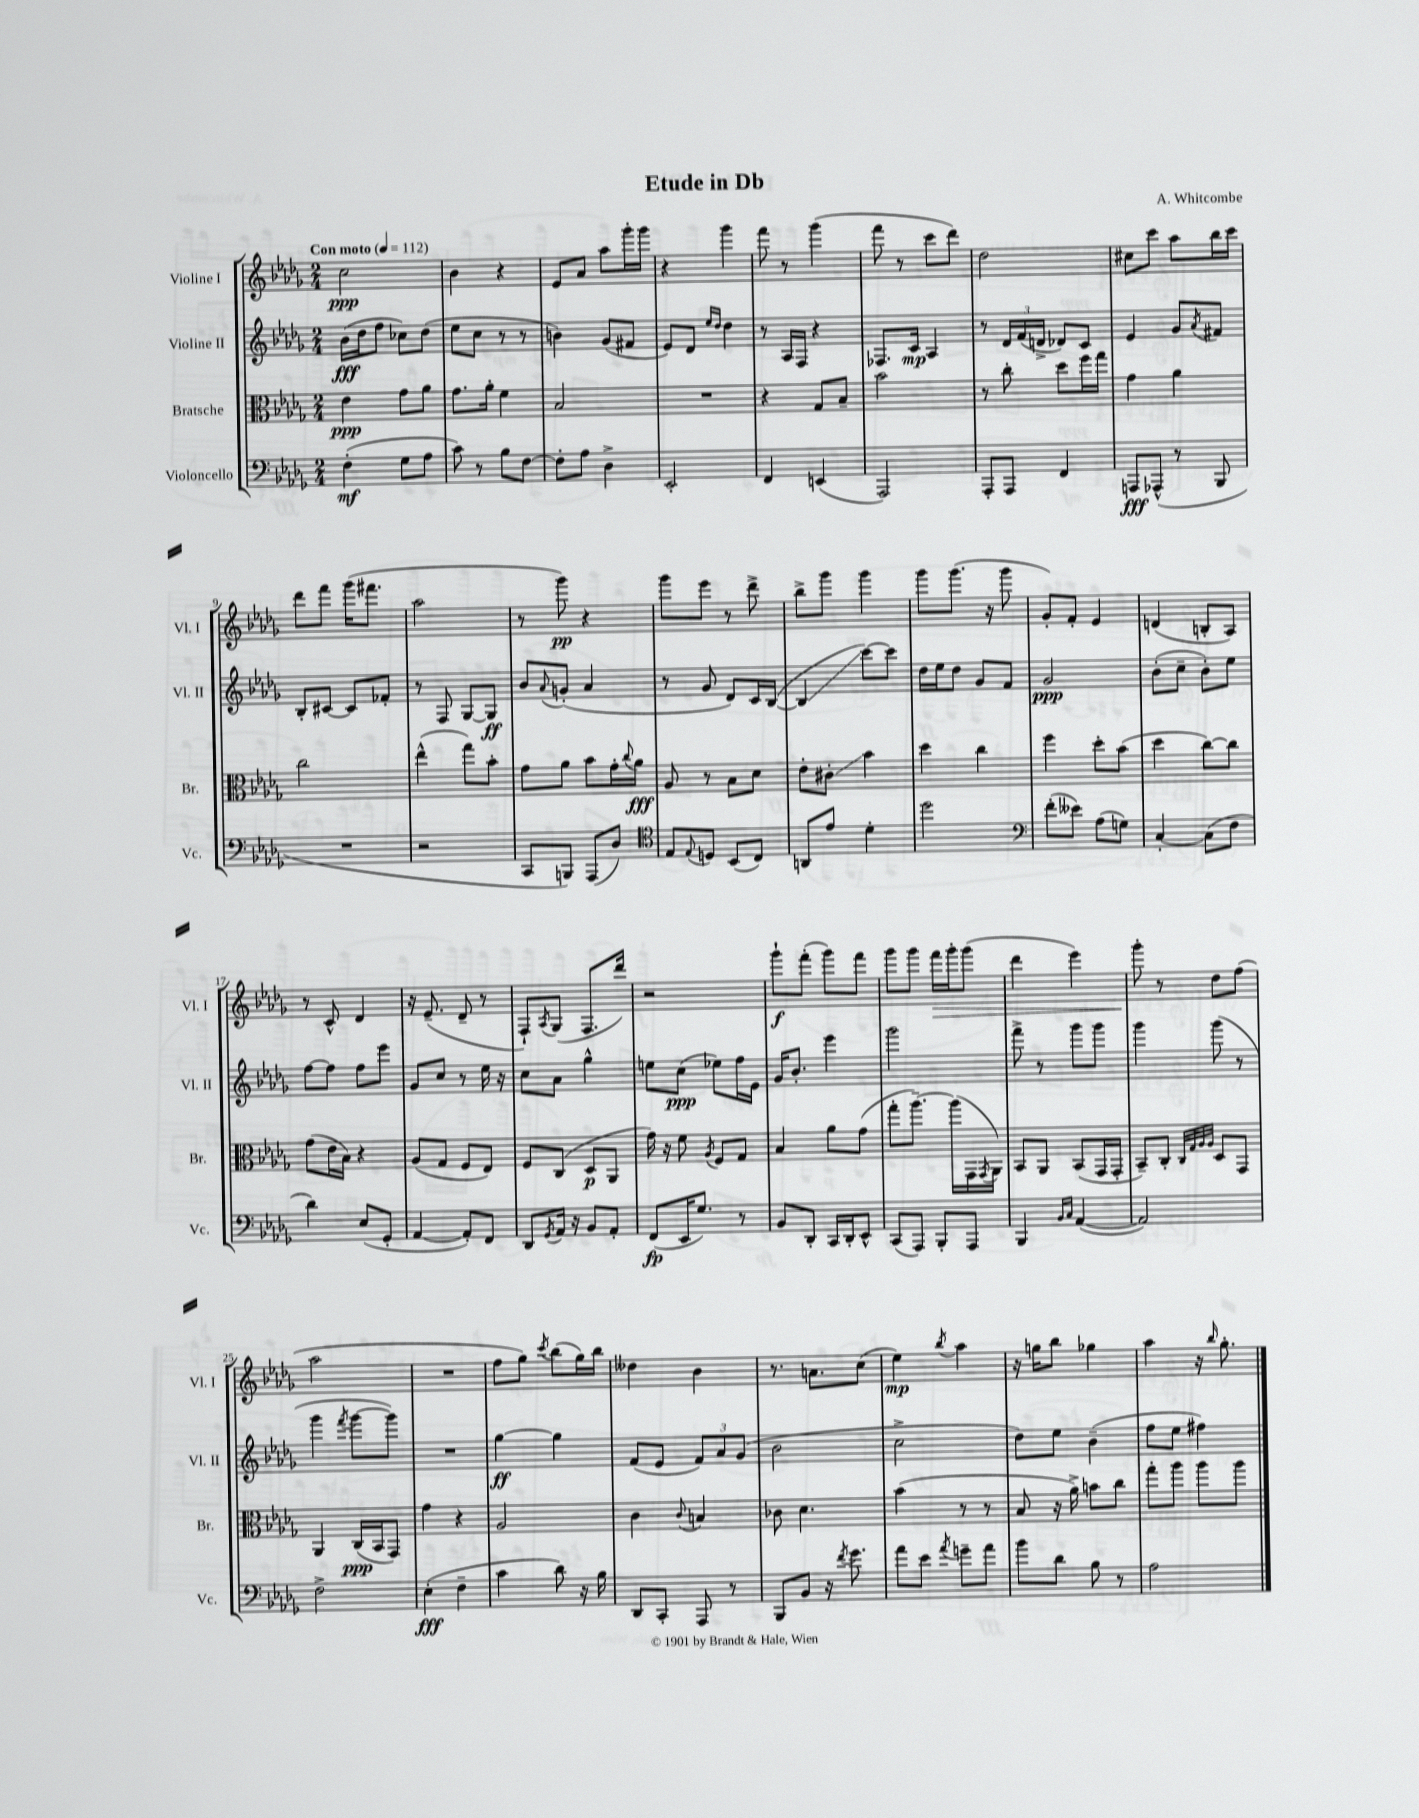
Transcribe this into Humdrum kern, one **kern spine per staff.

**kern	**kern	**kern	**kern
*staff4	*staff3	*staff2	*staff1
*clefF4	*clefC3	*clefG2	*clefG2
*k[b-e-a-d-g-]	*k[b-e-a-d-g-]	*k[b-e-a-d-g-]	*k[b-e-a-d-g-]
*M2/4	*M2/4	*M2/4	*M2/4
*MM112	*MM112	*MM112	*MM112
(4F'	4e-	(16b-	2cc
.	.	16dd-	.
.	.	8ff	.
8G-	8g-	8cc-)	.
8A-	8a-	(8dd-	.
=	=	=	=
8c)	8.g-	8ee-	4b-
8r	.	8cc	.
.	16a-'	.	.
8B-	4f	8r	4r
[8F	.	8r	.
=	=	=	=
8F']	2B-	4b)	8e-
8A-	.	.	8a-
4D-^	.	(8g-	8aa-
.	.	8f#	16ggg-'
.	.	.	16ggg-
=	=	=	=
2EE-'	2r	8e-)	4r
.	.	8d-	.
.	.	16qqee-	.
.	.	16qqdd-	.
.	.	4dd-	4ggg-
=	=	=	=
4FF	4r	8r	8fff
.	.	16A-	8r
.	.	16F	.
(4EE	8G-	4r	(4ggg-
.	8B-~	.	.
=	=	=	=
2AAA-)	2b-	8.F-	8fff
.	.	.	8r
.	.	16c	.
.	.	4A-	8ccc
.	.	.	8ddd-)
=	=	=	=
8AAA-'	8r	8r	2dd-
8AAA-	8cc'	24d-	.
.	.	(24f	.
.	.	24d^	.
4FF	8dd-	8d-)	.
.	16ff	8c	.
.	16gg-	.	.
=	=	=	=
8AAA	4g-	4e-	8cc#
(8AAA-^^	.	.	8ccc
8r	4a-	8g-	8aa-
.	.	8qa-	.
8BBB-	.	8f#	16bb-
.	.	.	16ccc
=	=	=	=
2r	2cc	8B-'	8ddd-
.	.	[8c#	8fff
.	.	8c#]	(16ggg-
.	.	.	8.fff#
.	.	8f-'	.
=	=	=	=
2r	(4ee-^^	8r	2aa-
.	.	8F	.
.	8gg-)	[8G-	.
.	8b-'	8G-]	.
=	=	=	=
8CC	8g-	8b-	8r
.	.	8qqa-	.
8BBB)	8a-	(8g'	8ggg-)
(8AAA-	8b-	4a-	4r
8D-)	16g-'	.	.
.	8qqcc	.	.
.	16a-	.	.
=	=	=	=
*clefC4	*	*	*
8E-	8A-	8r	8ggg-
8qqE-	.	.	.
8D	8r	8g-	8eee-
(8BB-	8B-	8d-)	8r
8C)	8d-	16c	8ddd-^
.	.	([16B-	.
=	=	=	=
8AA	8e-'	4B-]	8bb-^
8e-	8c#'	.	8ggg-
4d-'	4b-	[8ccc)	4ggg-
.	.	8ccc]	.
=	=	=	=
2dd-	4dd-	16dd-	8ggg-
.	.	16ee-	.
.	.	8dd-	(8.ggg-
.	4cc	8g-	.
.	.	.	16r
.	.	8f	8ggg-
=	=	=	=
*clefF4	*	*	*
(8f'	4ff	2g-	8g-')
8e--)	.	.	8f'
(8A-	8dd-'	.	4e-
8G)	(8b-	.	.
=	=	=	=
[4C'	4dd-	(8b-'	(4d
.	.	8cc~	.
(8C]	[8cc)	8b-')	8B'
8F	8cc]	8ee-	8A-)
=	=	=	=
4d-)	(8g-	[8ff	8r
.	16e-	8ff]	8c^^
.	16B-)	.	.
(8E-	4r	8ff	4d-
8GG-'	.	8eee-	.
=	=	=	=
[4AA-	(8A-	8g-	16r
.	.	.	(8.e-~
.	8G-	8cc	.
8AA-'])	8F	8r	8d-~
8FF	8E-)	16ee-	8r
.	.	16r	.
=	=	=	=
8DD-	8F	8cc	8F`)
8qGG-	.	.	8qA-
16AA-	(8C	8a-	(8G-
16r	.	.	.
8BB-	8D-	4gg-^^	8.F
8AA-'	8AA-	.	.
.	.	.	16ddd-)
=	=	=	=
(8FF	16g-)	8ee	2r
.	16r	.	.
16EE-	8f	(8cc	.
8.G-)	.	.	.
.	8qA-	.	.
.	8F	8ee-)	.
8r	8G-	16ff	.
.	.	16e-	.
=	=	=	=
8BB-	4B-	16g-	8ggg-`
.	.	8.b-'	.
8DD-'	.	.	(8fff'
16CC	8a-	4eee-	8ggg-)
16DD-'	.	.	.
8EE-^^	(8g-	.	8fff
=	=	=	=
(8CC	8gg-'	2ggg-	8ggg-
8AAA-)	[8.aa-~)	.	8ggg-
8BBB-'	.	.	16fff
.	(16aa-]	.	16ggg-'
8AAA-	16GG-	.	(8ggg-
.	8qGG-	.	.
.	16AA-)	.	.
=	=	=	=
4BBB-	8BB-	8fff^	4ddd-
.	8AA-	8r	.
16qqBB-	.	.	.
16qqC	.	.	.
([4AA-	(8BB-	8ggg-	4eee-)
.	16GG-	8ggg-	.
.	16GG-'	.	.
=	=	=	=
2AA-])	8BB-~)	4ggg-	8ggg-'
.	8C'	.	8r
.	32qqC	.	.
.	32qqG-	.	.
.	32qqA-	.	.
.	32qqA-	.	.
.	8D-	(8ggg-	8dd-
.	8GG-	8r	(8ff
=	=	=	=
2F^	4AA-	4ggg-	2aa-
.	.	8qfff	.
.	(16C	[8ggg-	.
.	16BB-	.	.
.	8GG-)	8ggg-])	.
=	=	=	=
(4E-'	4g-	2r	2r
4F~	4r	.	.
=	=	=	=
4c	2A-	[4gg-	8ff
.	.	.	8gg-)
.	.	.	8qccc
8d-)	.	4gg-]	(8bb-
16r	.	.	16gg-)
16B-	.	.	16bb-
=	=	=	=
8DD-	4c	(8f	4dd--
8CC'	.	8e-	.
.	8qqc	.	.
8AAA-	4B	12f)	4b-
.	.	12a-	.
8r	.	.	.
.	.	(12g-	.
=	=	=	=
8BBB-	8c-	2b-	8.r
8BB-	4.d-	.	.
.	.	.	8.a
16r	.	.	.
8qf	.	.	.
8.g-	.	.	.
.	.	.	(8cc
=	=	=	=
8a-	(4b-	2cc^	4ee-)
8e-	.	.	.
8qa-	.	.	8qbb-
8g~	8r	.	4aa-
8a-	8r	.	.
=	=	=	=
8b-	8B-	8dd-)	16r
.	.	.	16gg
8d-	16r	8ee-	8bb-
.	16a-^)	.	.
8B-	8b	(4b-~	4gg-
8r	8cc	.	.
=	=	=	=
2A-	8gg-'	8ff	4aa-
.	8aa-	8ee-	.
.	8aa-	4ff#)	16r
.	.	.	16qqbb-
.	.	.	8.gg-'
.	8aa-	.	.
==	==	==	==
*-	*-	*-	*-
